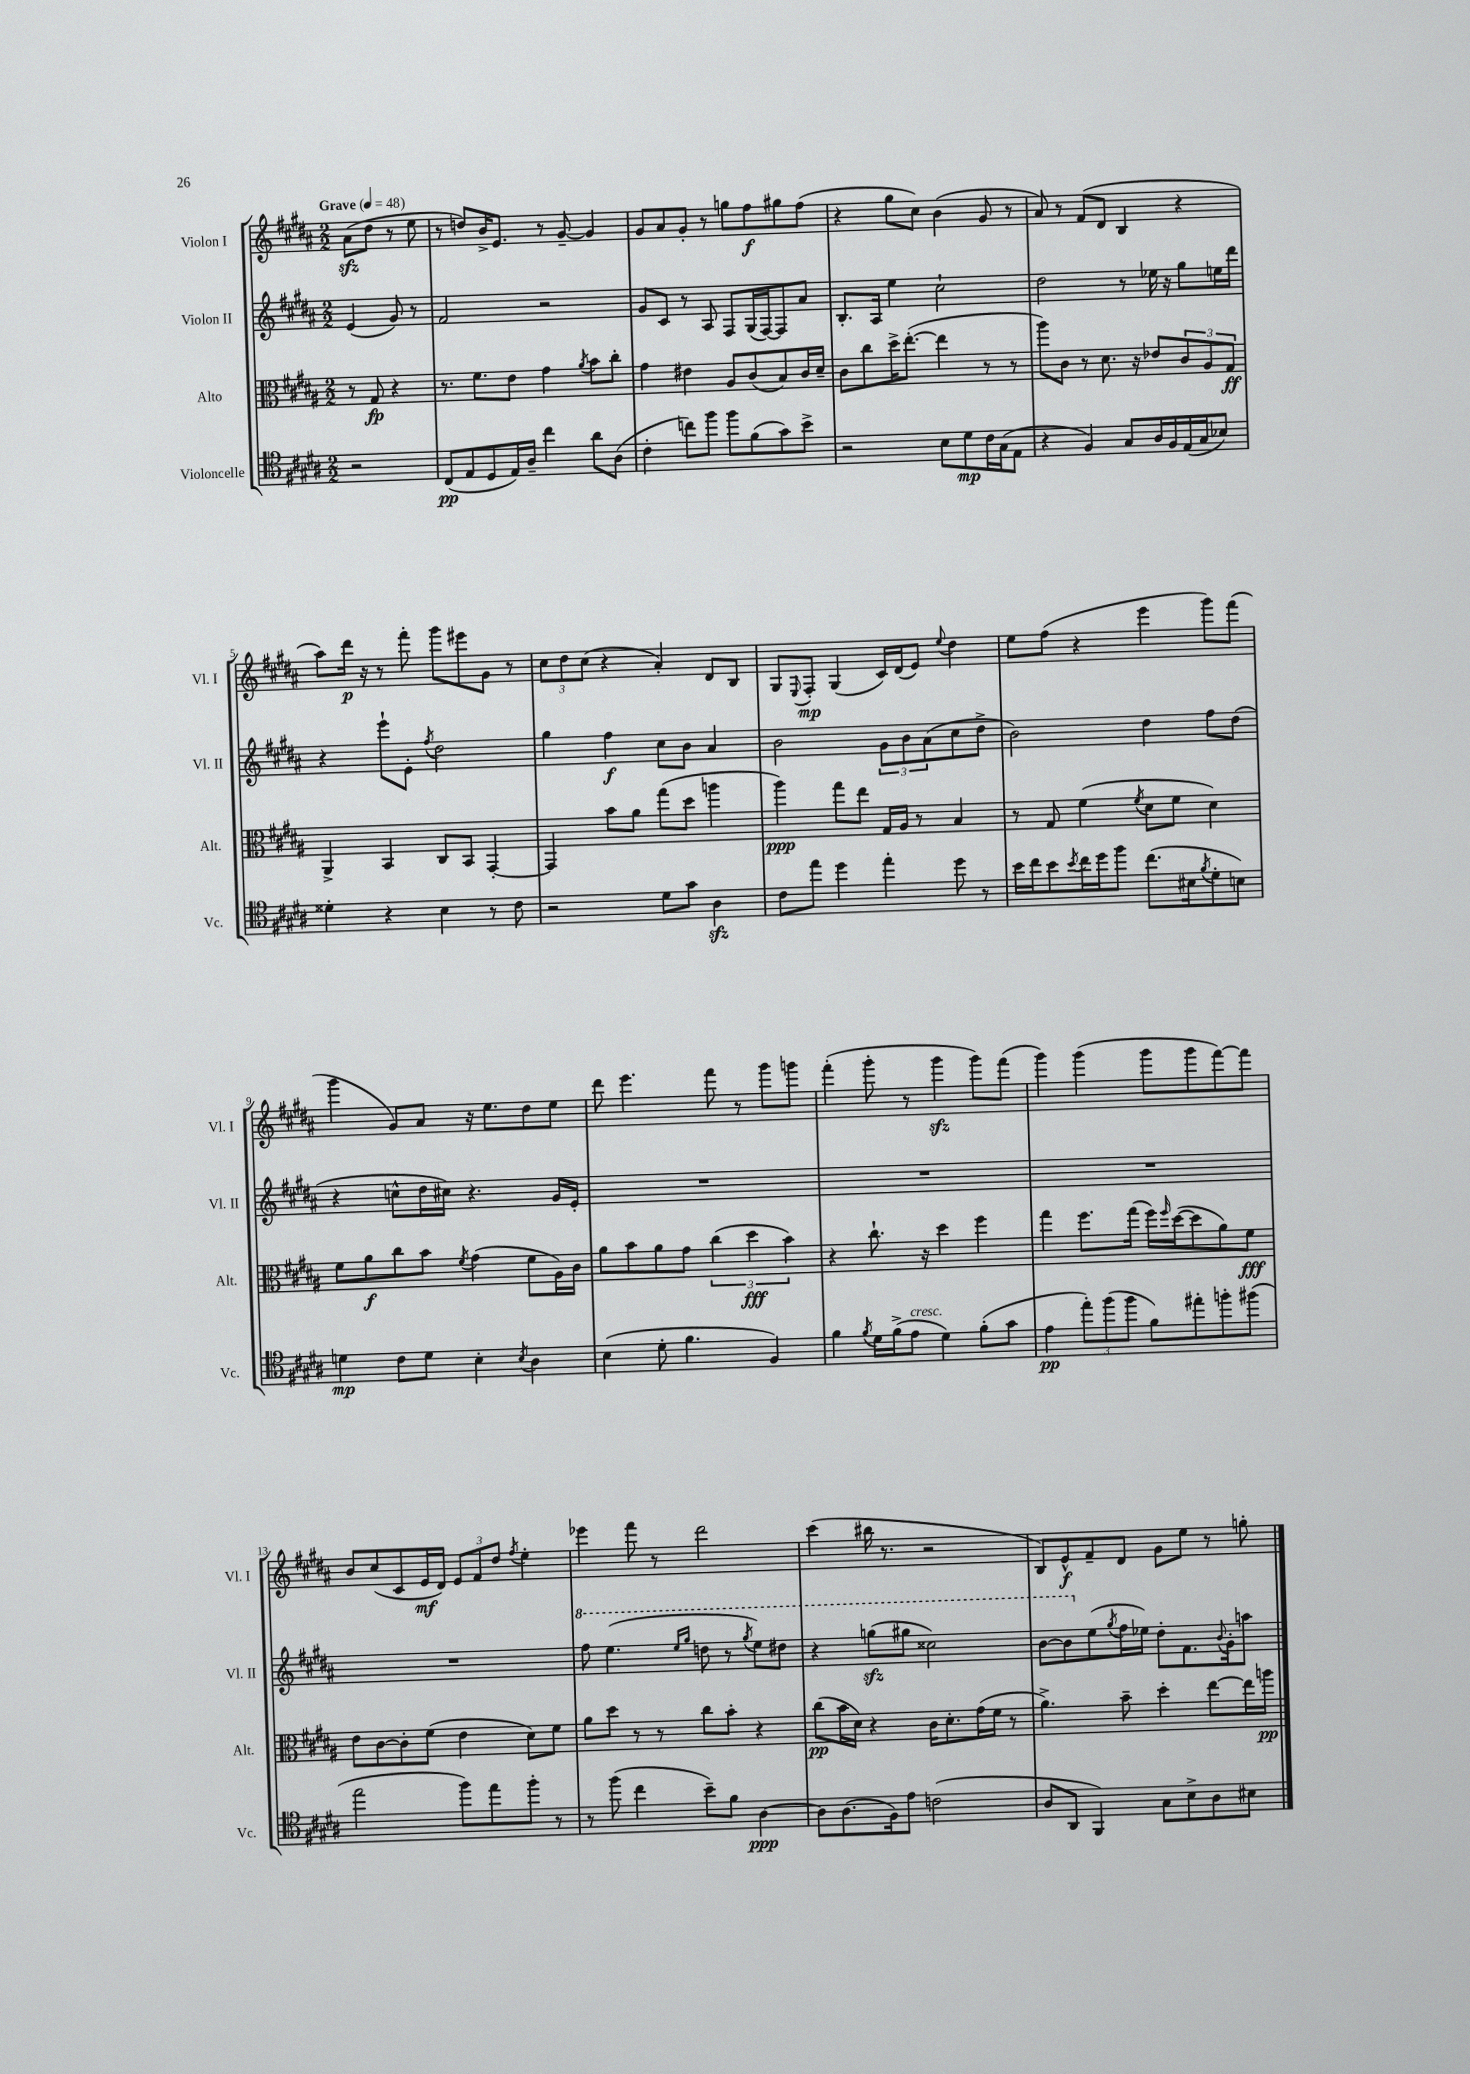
<<
\new StaffGroup <<
\new Staff = "s0" \with { instrumentName = "Violon I" shortInstrumentName = "Vl. I" } {
    \clef treble \key b \major \numericTimeSignature \time 2/2 \partial 2 \tempo "Grave" 4 = 48
    ais'8\sfz( dis''8 r8 e''8 |
    r8 d''8) b'16-> e'8. r8 gis'8~-- gis'4 |
    gis'8 ais'8 gis'8-. r8 g''8 fis''8\f gis''8 fis''8( |
    r4 gis''8 cis''8) b'4( gis'8 r8 |
    ais'8) r8 fis'8( dis'8 b4 r4 |
    ais''8) dis'''16\p r16 r8 fis'''8-. gis'''8 eis'''8 gis'8 r8 |
    \tuplet 3/2 { cis''8 dis''8 cis''8( } r4 ais'4-.) dis'8 b8 |
    gis8 \appoggiatura { e8 } fis8-.\mp gis4( cis'16) dis'16( e'8) \appoggiatura { e''8 } dis''4 |
    e''8 fis''8( r4 e'''4 gis'''8) fis'''8( |
    gis'''4 gis'8) ais'8 r16 e''8. dis''8 e''8 |
    dis'''8 e'''4. fis'''8 r8 gis'''8 g'''8 |
    fis'''4-.( gis'''8-. r8 gis'''4\sfz gis'''8) fis'''8( |
    gis'''4) gis'''4( gis'''8 gis'''8 fis'''8~) fis'''8 |
    b'8 cis''8( cis'8 e'16\mf dis'16) \tuplet 3/2 { e'8 fis'8 dis''8 } \acciaccatura { fis''8 } e''4-. |
    ees'''4 fis'''8 r8 dis'''2 |
    cis'''4( bis''16 r8. r2 |
    b8) e'8-^\f fis'8-- dis'8 gis'8 e''8 r8 g''8-. \bar "|." |
}
\new Staff = "s1" \with { instrumentName = "Violon II" shortInstrumentName = "Vl. II" } {
    \clef treble \key b \major \numericTimeSignature \time 2/2 \partial 2
    e'4( gis'8) r8 |
    fis'2 r2 |
    gis'8 cis'8 r8 ais8 fis8 gis16( fis16~) fis8 ais'8 |
    b8.-. ais16 e''4 cis''2-! |
    dis''2 r8 ees''16 r16 gis''8 e''16 dis'''16 |
    r4 e'''8-! e'8-. \acciaccatura { fis''8 } dis''2 |
    gis''4 fis''4\f cis''8 b'8 ais'4 |
    b'2 \tuplet 3/2 { gis'8 b'8 ais'8( } cis''8 dis''8-> |
    b'2) dis''4 fis''8 dis''8( |
    r4 c''8-^ dis''16 cis''16) r4. gis'16 e'16-. |
    R1 |
    R1 |
    R1 |
    R1 |
    \ottava #1 fis'''8 e'''4.( \grace { e'''16 gis'''16 } d'''8 r8 \acciaccatura { gis'''8 } e'''8) dis'''8 |
    r4 g'''8\sfz( gis'''8 cisis'''2) |
    b''8~ b''8 \ottava #0 e''8( \acciaccatura { gis''8 } fis''16 ees''16) dis''8-. fis'8. \appoggiatura { b'8 } gis'16-. a''8 \bar "|." |
}
\new Staff = "s2" \with { instrumentName = "Alto" shortInstrumentName = "Alt." } {
    \clef alto \key b \major \numericTimeSignature \time 2/2 \partial 2
    r8 gis8\fp r4 |
    r8. fis'8. e'8 gis'4 \acciaccatura { ais'8 } b'8 cis''8-. |
    gis'4 eis'4 ais8 cis'8( b8) cis'16 dis'16-- |
    cis'8 cis''8 dis''16-> e''8.~-.( e''4 r8 r8 |
    ais''8) cis'8 r8 dis'8. r16 ees'8 \tuplet 3/2 { cis'8 ais8 gis8\ff } |
    ais,4-> b,4 cis8 b,8 gis,4~-. |
    gis,4 b'8 ais'8 gis''8( dis''8 a''4 |
    ais''4\ppp) gis''8 e''8 gis16 ais16 r8 b4 |
    r8 gis8 fis'4( \acciaccatura { fis'8 } dis'8 fis'8 dis'4) |
    fis'8 ais'8\f cis''8 b'8 \acciaccatura { fis'8 } gis'4( fis'8 ais16) cis'16 |
    ais'8 b'8 ais'8 gis'8 \tuplet 3/2 { cis''4( dis''4\fff b'4) } |
    r4 cis''8.-! r16 dis''4 fis''4 |
    gis''4 fis''8. gis''16( fis''16) \grace { fis''16 } dis''16~( dis''8 ais'8) fis'8\fff |
    e'8 cis'8~ cis'8-. fis'8( e'4 dis'8) fis'8 |
    ais'8 dis''8 r8 r8 cis''8 b'8-. r4 |
    cis''8\pp( b'16 dis'16) r4 cis'16 dis'8.-. gis'16( fis'16 r8 |
    ais'4.->) b'8-- dis''4-. e''8~ e''16 a''16\pp \bar "|." |
}
\new Staff = "s3" \with { instrumentName = "Violoncelle" shortInstrumentName = "Vc." } {
    \clef tenor \key b \major \numericTimeSignature \time 2/2 \partial 2
    r2 |
    cis8\pp( e8 dis8 e16) ais16-- cis''4 ais'8 ais8( |
    cis'4-. c''8) fis''8 fis''8 fis'8( gis'8) b'8-> |
    r2 b8 dis'8\mp cis'16 gis16( e8 |
    r4 fis4) gis8 ais16 fis16 e16( gis16 bes8) |
    disis'4-. r4 b4 r8 cis'8 |
    r2 dis'8 gis'8 ais4\sfz |
    cis'8 e''8 dis''4 e''4-. dis''8 r8 |
    b'16 cis''16 b'8 \acciaccatura { b'8 } cis''16 dis''16 fis''8 cis''8.( bis16 \acciaccatura { fis'8 } dis'8-. b8) |
    d'4\mp cis'8 d'8 b4-. \acciaccatura { b8 } ais4 |
    b4( dis'8-. fis'4. fis4) |
    fis'4 \acciaccatura { fis'8 } dis'16 fis'16->( e'8^\markup { \italic "cresc." } dis'4) fis'8-.( gis'8 |
    e'4\pp \tuplet 3/2 { e''8-.) fis''8( fis''8 } fis'8) eis''8-. f''8-. fis''8( |
    e''2 fis''8) e''8 fis''8-. r8 |
    r8 fis''8( cis''4 b'8--) fis'8 ais4~\ppp |
    ais8 ais8.( fis16) e'8 c'2( |
    ais8 ais,8 fis,4) gis8 b8-> ais8 bis8 \bar "|." |
}
>>
>>
